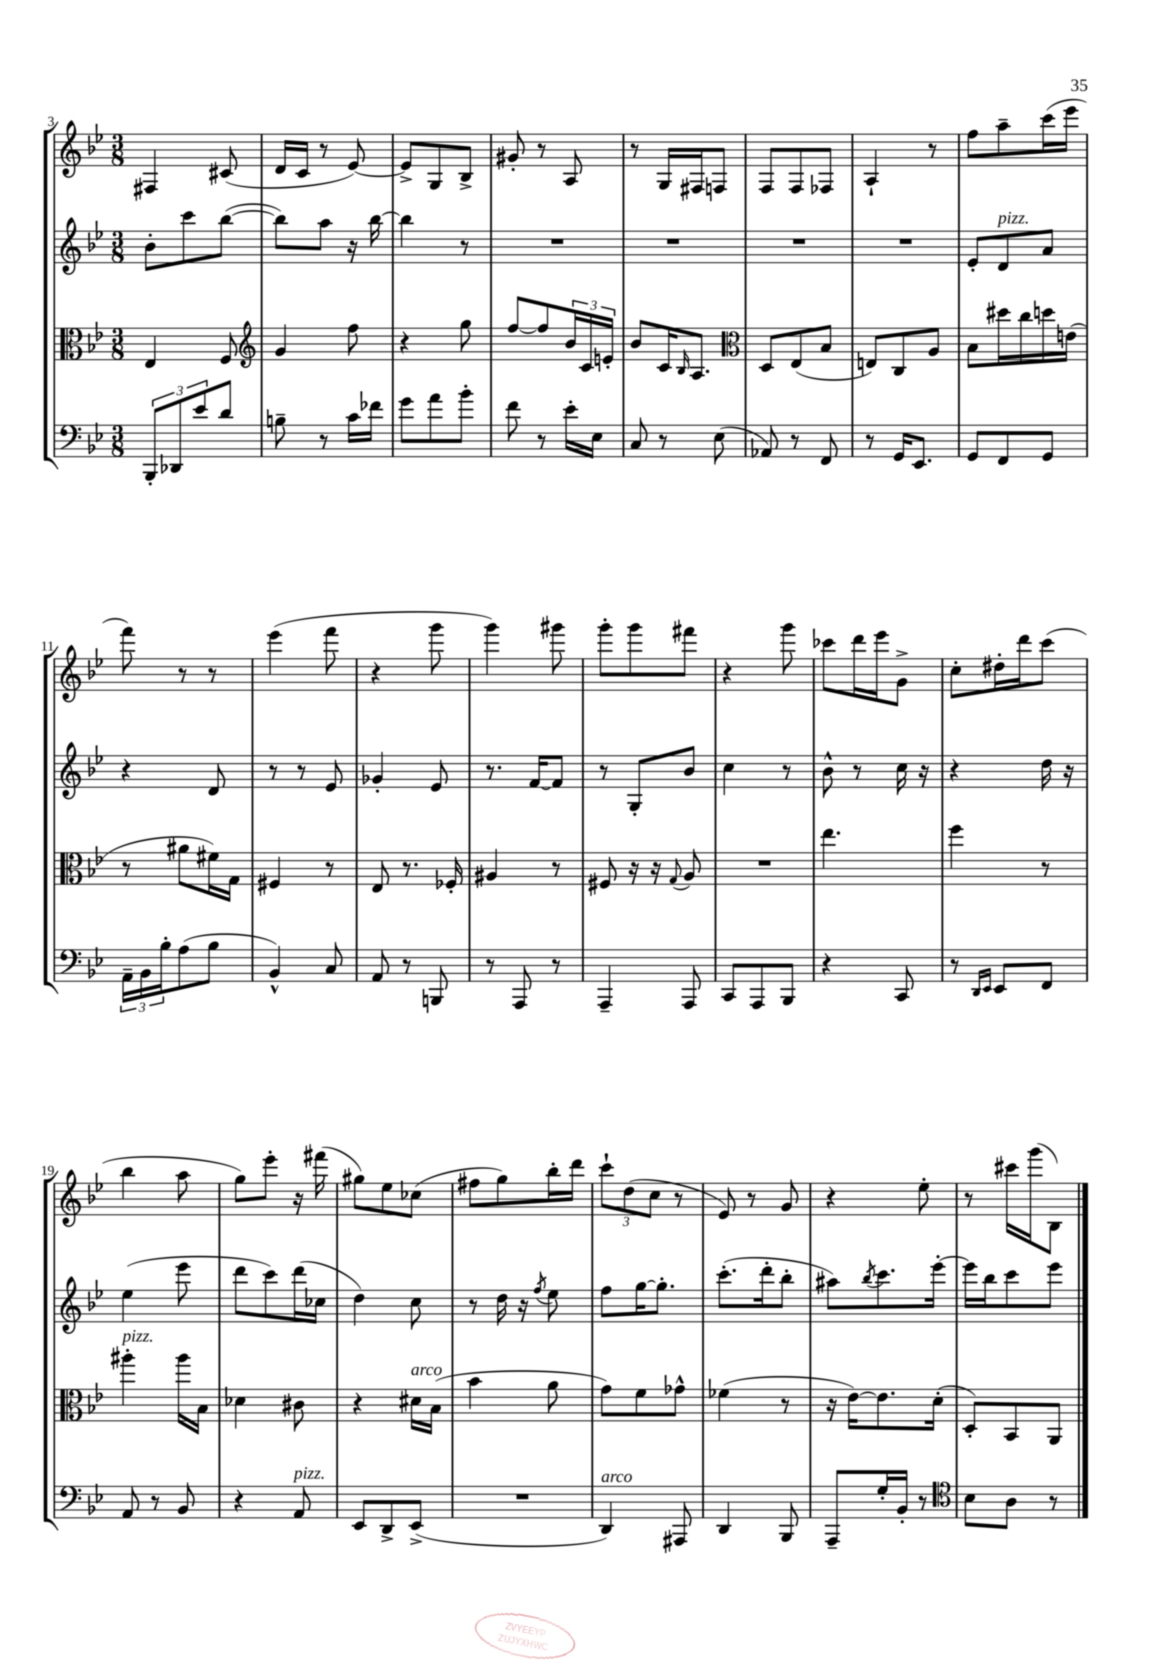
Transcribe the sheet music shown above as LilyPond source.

<<
\new StaffGroup <<
\new Staff = "s0" {
    \clef treble \key bes \major \numericTimeSignature \time 3/8
    fis4 cis'8( |
    d'16 c'16 r8 ees'8~) |
    ees'8-> g8 bes8-> |
    gis'8-. r8 a8 |
    r8 g16 fis16 f8 |
    f8 f8 fes8 |
    a4-! r8 |
    f''8 a''8-- c'''16( ees'''16 |
    f'''8) r8 r8 |
    ees'''4( f'''8 |
    r4 g'''8 |
    g'''4) gis'''8 |
    g'''8-. g'''8 fis'''8 |
    r4 g'''8 |
    ces'''8 d'''16 ees'''16 g'8-> |
    c''8-. dis''16-. d'''16 c'''8( |
    bes''4 a''8 |
    g''8) ees'''8-. r16 fis'''16( |
    gis''8) ees''8 ces''8( |
    fis''8 g''8) bes''16-. d'''16 |
    \tuplet 3/2 { c'''8-! d''8( c''8 } r8 |
    ees'8) r8 g'8 |
    r4 ees''8-. |
    r8 cis'''16 g'''16( bes8) \bar "|." |
}
\new Staff = "s1" {
    \clef treble \key bes \major \numericTimeSignature \time 3/8
    bes'8-. c'''8 bes''8~( |
    bes''8) a''8 r16 bes''16~ |
    bes''4 r8 |
    R4. |
    R4. |
    R4. |
    R4. |
    ees'8-. d'8^\markup { \italic "pizz." } a'8 |
    r4 d'8 |
    r8 r8 ees'8 |
    ges'4-. ees'8 |
    r8. f'16~ f'8 |
    r8 g8-. bes'8 |
    c''4 r8 |
    bes'8-^ r8 c''16 r16 |
    r4 d''16 r16 |
    ees''4( ees'''8 |
    d'''8 c'''8) d'''16( ces''16 |
    d''4) c''8 |
    r8 d''16 r16 \acciaccatura { f''8 } ees''8 |
    f''8 g''16~ g''8.-. |
    c'''8.-.( d'''16-. bes''8-. |
    ais''8) \acciaccatura { bes''8 } c'''8. ees'''16~-. |
    ees'''16 bes''16 c'''8 ees'''8 \bar "|." |
}
\new Staff = "s2" {
    \clef alto \key bes \major \numericTimeSignature \time 3/8
    ees4 f8 |
    \clef treble g'4 f''8 |
    r4 g''8 |
    f''8~ f''8 \tuplet 3/2 { bes'16 c'16 e'16-. } |
    bes'8 c'16 \grace { bes16 } a8. |
    \clef alto d8 ees8( bes8 |
    e8) c8 a8 |
    bes8 dis''16 c''16 d''16 e'16( |
    r8 ais'8 fis'16) g16 |
    fis4 r8 |
    ees8 r8. fes16-. |
    ais4 r8 |
    fis8 r16 r16 \appoggiatura { g8 } a8 |
    R4. |
    ees''4. |
    f''4 r8 |
    ais''4-.^\markup { \italic "pizz." } ais''16 bes16 |
    des'4 cis'8 |
    r4 dis'16^\markup { \italic "arco" } bes16( |
    bes'4 a'8 |
    g'8) f'8 ges'8-^ |
    fes'4( r8 |
    r16 ees'16~) ees'8. d'16-.( |
    d8-.) bes,8 a,8 \bar "|." |
}
\new Staff = "s3" {
    \clef bass \key bes \major \numericTimeSignature \time 3/8
    \tuplet 3/2 { bes,,8-. des,8 ees'8 } d'8 |
    b8-- r8 c'16 fes'16 |
    g'8 a'8 bes'8-. |
    f'8 r8 ees'16-. ees16 |
    c8 r8 ees8( |
    aes,8) r8 f,8 |
    r8 g,16 ees,8. |
    g,8 f,8 g,8 |
    \tuplet 3/2 { a,16-- bes,16 bes16-. } a8( bes8 |
    bes,4-^) c8 |
    a,8 r8 b,,8 |
    r8 a,,8 r8 |
    a,,4-- a,,8 |
    c,8 a,,8 bes,,8 |
    r4 c,8 |
    r8 \grace { d,16 ees,16 } ees,8 f,8 |
    a,8 r8 bes,8 |
    r4 a,8^\markup { \italic "pizz." } |
    ees,8 d,8-> ees,8->( |
    R4. |
    d,4^\markup { \italic "arco" }) ais,,8 |
    d,4 bes,,8 |
    a,,8-- g16-. bes,16-. r8 |
    \clef tenor bes8 a8 r8 \bar "|." |
}
>>
>>
\layout { \context { \Score currentBarNumber = #3 } }
